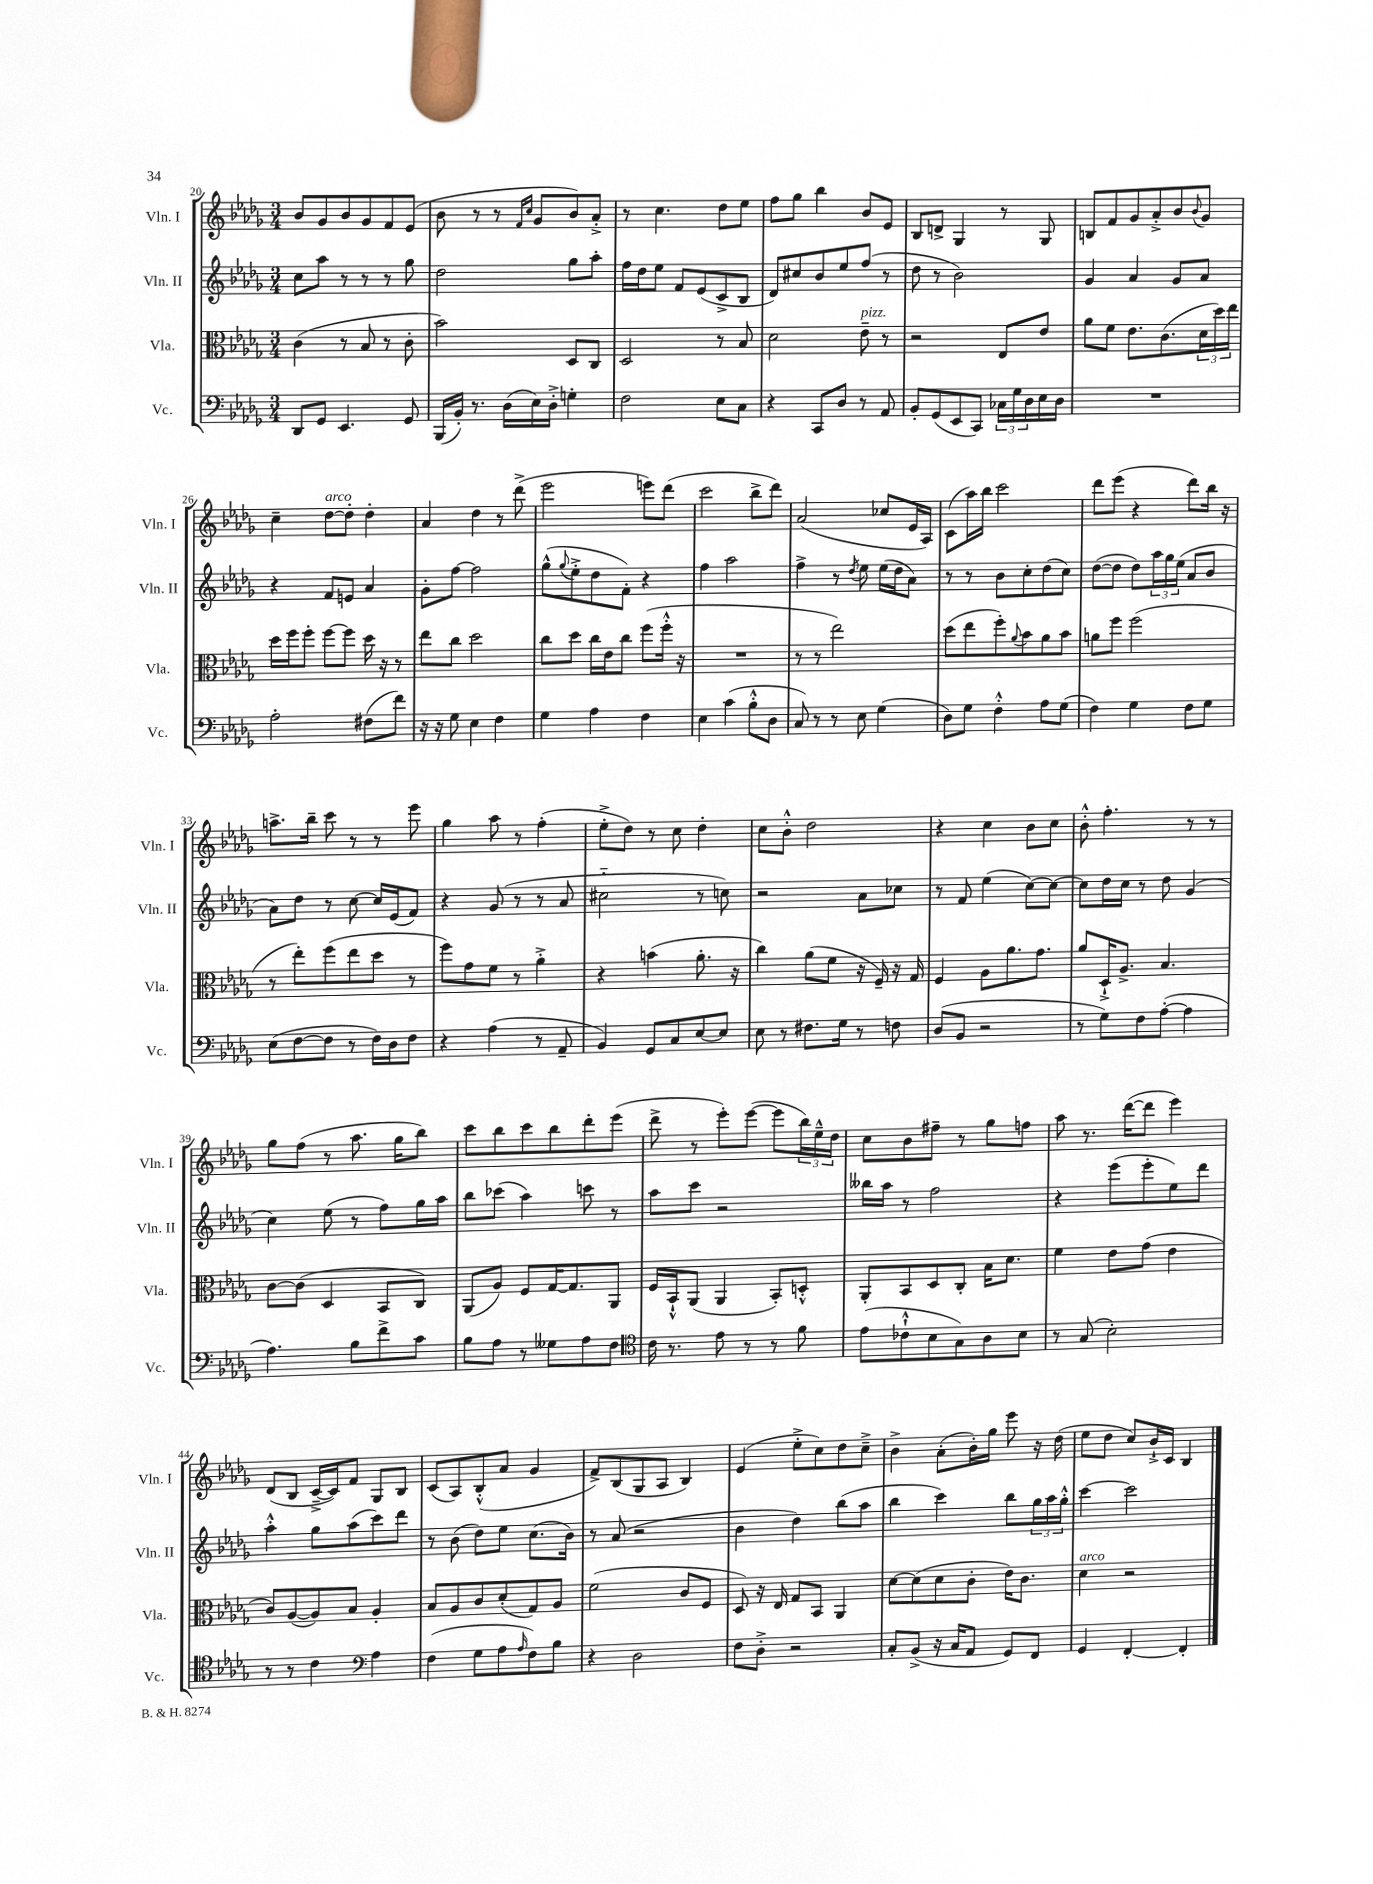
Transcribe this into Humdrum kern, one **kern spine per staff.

**kern	**kern	**kern	**kern
*staff4	*staff3	*staff2	*staff1
*clefF4	*clefC3	*clefG2	*clefG2
*k[b-e-a-d-g-]	*k[b-e-a-d-g-]	*k[b-e-a-d-g-]	*k[b-e-a-d-g-]
*M3/4	*M3/4	*M3/4	*M3/4
8DD-	(4c	8cc	8b-
8GG-	.	8aa-	8g-
4.EE-	8r	8r	8b-
.	8B-	8r	8g-
.	8r	8r	8f
8GG-	8c'	8gg-	(8e-
=	=	=	=
(16BBB-	2b-)	2dd-	8b-
16BB-')	.	.	.
8.r	.	.	8r
.	.	.	8r
(16D-	.	.	.
.	.	.	16qqf
.	.	.	16qqcc
16E-)	.	.	8g-
16D-'^	.	.	.
4G'	8D-	8gg-	8b-)
.	8C	8aa-'	8a-'^
=	=	=	=
2F	2D-	16ff	8r
.	.	16dd-	.
.	.	8ee-	4.cc
.	.	8f	.
.	.	(8e-	.
8E-	8r	8c^	8dd-
8C	8B-	8B-	8ee-
=	=	=	=
4r	2d-	8d-)	8ff
.	.	8cc#	8gg-
8CC	.	8b-	4bb-
8D-	.	8ee-	.
8r	8e-~	(8ff	8b-
8AA-	8r	8r	8e-
=	=	=	=
8BB-'	2r	8dd-	8B-
(8GG-	.	8r	8d^
8EE-	.	2b-)	4G-
8CC)	.	.	.
24C-	8E-	.	8r
24G-	.	.	.
24D-	.	.	.
16E-	8e-	.	8G-
16D-	.	.	.
=	=	=	=
2.r	8a-	4g-	8B
.	8f	.	8f
.	8.e-	4a-	8g-
.	.	.	8a-'^
.	(8.c	.	.
.	.	8g-	8b-
.	.	.	8qqb-
.	24d-	8a-	8g-
.	24dd-)	.	.
.	24ee-	.	.
=	=	=	=
2A-'	16dd-	4r	4cc~
.	16ff	.	.
.	8ff'	.	.
.	[8ff	8f	[8dd-
.	8ff]	8e	8dd-']
(8F#	16dd-	4a-	4dd-'
.	16r	.	.
8f)	8r	.	.
=	=	=	=
16r	8ee-	8g-'	4a-
16r	.	.	.
8G-	8cc	[8ff	.
4E-	2dd-	2ff]	4dd-
4F	.	.	8r
.	.	.	(8ddd-^
=	=	=	=
4G-	8cc	(8gg-^^	2eee-
.	.	8qqgg-	.
.	8dd-	8ee-'^	.
4A-	16cc	8dd-	.
.	16e-	.	.
.	8cc	8f')	.
4F	(8ff	4r	8eee)
.	16ff'^^	.	(8ddd-
.	16r	.	.
=	=	=	=
4E-	2.r	4ff	2ccc
(4c	.	2aa-	.
8B-'^^	.	.	8bb-^
8D-	.	.	8ddd-)
=	=	=	=
8C)	8r	4ff^	(2a-
8r	8r	.	.
8r	2ee-)	8r	.
.	.	8qdd-	.
8E-	.	8ee-	.
(4G-	.	(16ee-	8cc-
.	.	16dd-	.
.	.	8a-)	16e-
.	.	.	16A-)
=	=	=	=
8D-)	(8dd-	8r	(8c
8G-	8ee-	8r	16aa-)
.	.	.	16bb-
4F'^^	8ff')	8b-	2ccc
.	8qqa-	.	.
.	8b-	8cc'	.
8A-	8a-	(8dd-	.
(8G-	8b-	8cc)	.
=	=	=	=
4F)	8a	([8dd-	8ddd-
.	8ff	8dd-]	(8eee-
4G-	(2ff	8dd-)	4r
.	.	24aa-	.
.	.	24gg-	.
.	.	(24ee-	.
8F	.	8a-	8ddd-)
8G-	.	8b-	16bb-
.	.	.	16r
=	=	=	=
(8E-	8r	8a-)	8.aa^
[8F	8ee-')	8dd-	.
.	.	.	16bb-~
8F]	(8ff	8r	8ccc
8r	8ee-	[8cc	8r
16F)	8dd-	16cc]	8r
16D-	.	(16e-	.
8F	8r	8f)	8eee-
=	=	=	=
4r	8ff)	4r	4gg-
.	8g-	.	.
(4A-	8f	(8g-	8aa-
.	8r	8r	8r
8r	4a-'^	8r	(4ff'
8AA-~	.	8a-	.
=	=	=	=
4BB-)	4r	2cc#'~	8ee-'^
.	.	.	8dd-)
8GG-	(4b	.	8r
8C	.	.	8cc
[8E-	8.a-'	8r	4dd-'
8E-]	.	8cc)	.
.	16r	.	.
=	=	=	=
8E-	4cc)	2r	8cc
8r	.	.	8b-'^^
8.F#	(8a-	.	2dd-
.	8f	.	.
16G-	.	.	.
8r	16r	8a-	.
.	16F~)	.	.
8F	16r	8cc-	.
.	16G-	.	.
=	=	=	=
(8D-	4F	8r	4r
8BB-	.	8f	.
2r	8A-	(4ee-	4cc
.	8.a-	.	.
.	.	[8cc)	8b-
.	8.g-	.	.
.	.	8cc_	8cc
=	=	=	=
8r	8a-	8cc]	8b-'^^
8G-)	16D-`^	16dd-	4.ff'
.	8.A-^	16cc	.
8F	.	8r	.
([8A-'	4.B-	8dd-	.
4A-]	.	(4g-	8r
.	.	.	8r
=	=	=	=
4.A-)	[8c	4cc)	8gg-
.	(8c]	.	(8ff
.	4D-	(8ee-	8r
8B-	.	8r	8.aa-
8f^	8BB-	8ff)	.
.	.	.	16gg-
8c	8C)	16gg-	8bb-)
.	.	16aa-	.
=	=	=	=
8B-	(8AA-	8bb-	8ccc
8A-	8A-)	(8ccc-	8bb-
8r	8F	4aa-)	8ccc
8G--	[16G-	.	8bb-
.	8.G-]	.	.
8A-	.	8ccc	8ddd-'
8F	8AA-	8r	(8eee-
=	=	=	=
*clefC4	*	*	*
16c	16F	8aa-	8ddd-^
8.r	16BB-`^^	.	.
.	(8AA-	8ccc	8r
8e-	4AA-	2r	8eee-')
8r	.	.	([8eee-
8r	8BB-')	.	8eee-]
8f	8D'^^	.	24bb-)
.	.	.	24ee-~^^
.	.	.	24dd-
=	=	=	=
(8e-	8AA-'	16bb--	8cc
.	.	16aa-	.
8c-`^^	8BB-	8r	8b-
8B-	8D-	2ff	8ff#~
8G-)	8C'	.	8r
8A-	16B-	.	8gg-
.	8.d-	.	.
8B-	.	.	8ff
=	=	=	=
8r	4f	4r	8aa-
(8G-	.	.	8.r
2B-')	8e-	(8eee-	.
.	.	.	([16ddd-
.	(8g-	8eee-'	8ddd-]
.	4e-	8ee-)	4eee-)
.	.	8ddd-	.
=	=	=	=
8r	8c)	4aa-'^^	(8d-
8r	([8A-	.	8B-
4c	8A-])	8gg-	[16c~^
.	.	.	16c])
.	8B-	(8aa-	8f
*clefF4	*	*	*
4A-	4A-'	8ccc)	8G-
.	.	8ddd-	8B-
=	=	=	=
(4F	8B-	8r	(8c
.	8A-	(8b-	8A-)
8G-	8c	8dd-)	(8B-'^^
8A-	(8d-'	8ee-	8a-
16qqA-	.	.	.
8F)	8G-)	(8.cc	4g-
8B-	8A-	.	.
.	.	16b-)	.
=	=	=	=
4r	(2f	8r	8f^)
.	.	(8a-	(8B-
2D-	.	2r	8G-
.	.	.	8A-
.	8c	.	4B-)
.	8F	.	.
=	=	=	=
8F	8D-)	4b-	(4e-
8D-'^	16r	.	.
.	16E-	.	.
2r	8G-	4dd-)	8ee-'^
.	8BB-	.	8cc)
.	4AA-	(8bb-	8dd-
.	.	8aa-	8cc~^
=	=	=	=
8C'	[8d-	4bb-	4b-^
(8BB-^	(8d-]	.	.
16r	8d-	4ccc)	(8a-'
16C	.	.	.
8AA-	8c'	.	16b-')
.	.	.	16gg-
8GG-)	16e-)	8bb-	8eee-
.	8.c	.	.
8FF	.	24gg-	16r
.	.	24aa-	.
.	.	.	(16dd-
.	.	24gg-'^^	.
=	=	=	=
4GG-	4d-	[4ccc	8ee-
.	.	.	8dd-
[4FF'	2r	2ccc]	8cc)
.	.	.	16b-`^
.	.	.	16c
4FF']	.	.	4B-
==	==	==	==
*-	*-	*-	*-
